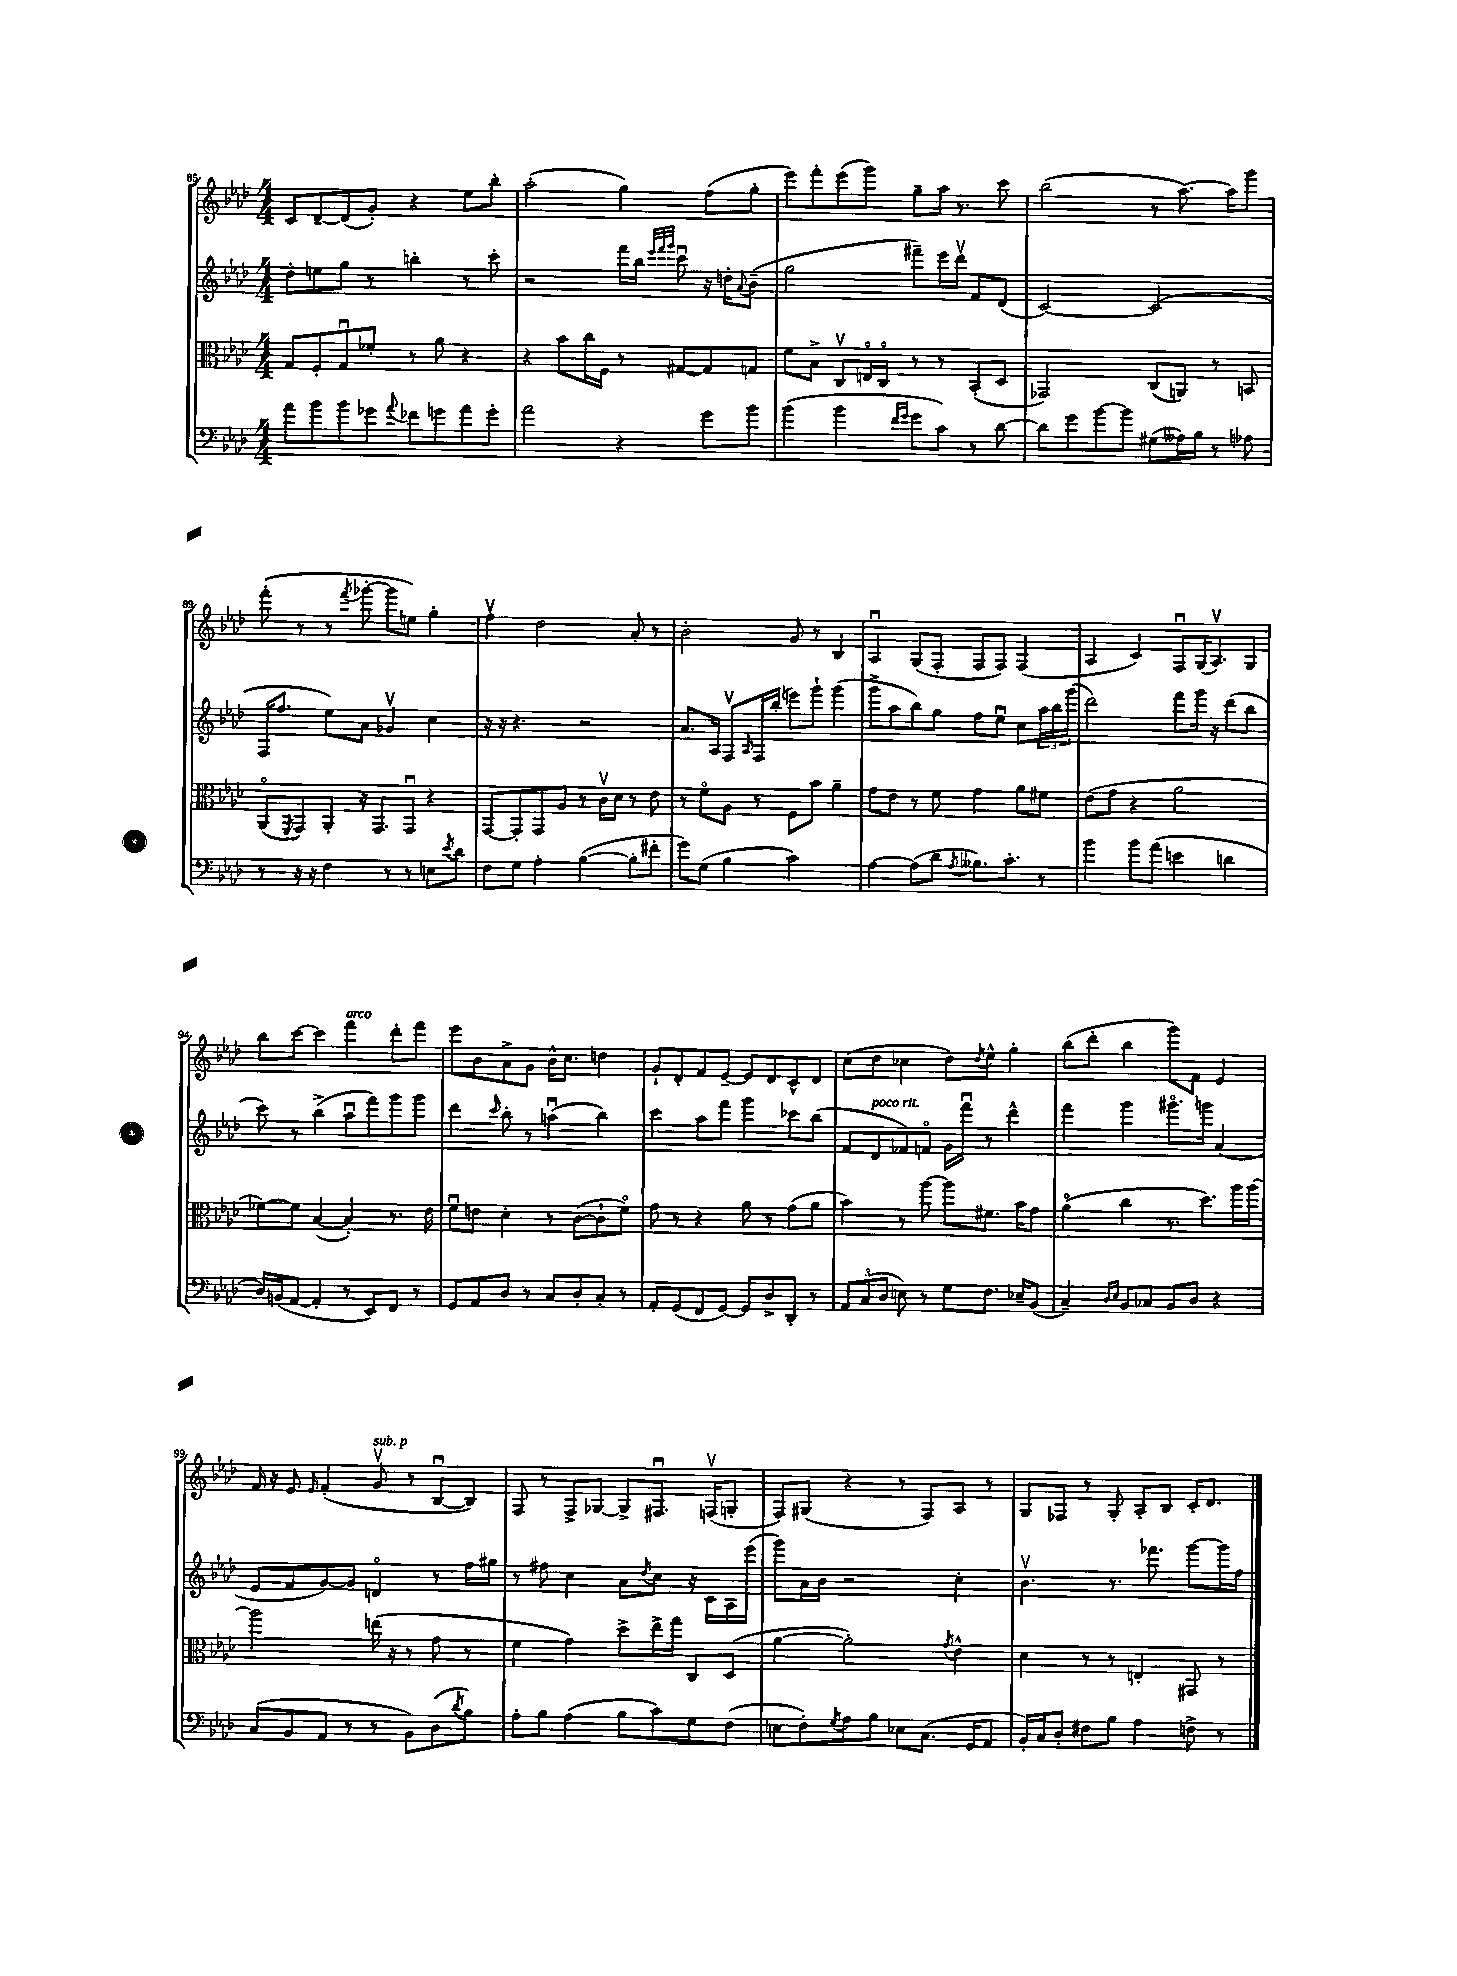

**kern	**kern	**kern	**kern
*part4	*part3	*part2	*part1
*staff4	*staff3	*staff2	*staff1
*clefF4	*clefC3	*clefG2	*clefG2
*k[b-e-a-d-]	*k[b-e-a-d-]	*k[b-e-a-d-]	*k[b-e-a-d-]
*M4/4	*M4/4	*M4/4	*M4/4
=85	=85	=85	=85
8a-\L	8G/L	8dd-'\L	8c/L
8b-\	8F'/	8een\	[8d-~/
8b-\	8Gu/	8gg\J	(8d-/]
8g-X\J	8f-X'/J	8r	8g'/J)
8qqa-/	.	.	.
8f-X\L	8r	4bbn'\	4r
8gn\	8a-\	.	.
8a-\	4r	8r	8ee-\L
8g'\J	.	8ccc'\	8bb-'\J
=86	=86	=86	=86
2a-\	4r	2r	(2aa-'\
.	8b-\L	.	.
.	16cc\L	.	.
.	16F\JJ	.	.
4r	8r	16fff\LL	4gg\)
.	.	16bb-\JJ	.
.	.	32qqeee-/LLL	.
.	.	32qqfff/	.
.	.	32qqggg/JJJ	.
.	[8G#X/L	8cccu\	.
8g\L	8G#/]	16r	(8ff\L
.	.	16ddn'\KL	.
.	.	8qqa-/	.
8b-\J	8Gn/J	(8b-~\J	8gg'\J
=87	=87	=87	=87
(4b-\	8f\L	2gg\	8eee-\L)
.	8B-^\J	.	8fff'\
4b-\	8Cv/L	.	(8eee-\
.	16En/L	.	8ggg\J)
.	16C/JJ	.	.
16qqf/LL	.	.	.
16qqg/JJ	.	.	.
8g\L	8r	8fff#X~\L)	8gg~\L
8c\J)	8r	16eee-\L	16aa-\Jk
.	.	16ddd-v\JJ	8.r
8r	(8BB-'/L	8f/L	.
[8d-\	8D-/J	(8d-/J	8ccc\
=88	=88	=88	=88
8d-\L]	2GG-X/)	[2c/)	(2bb-\
8g\	.	.	.
[8b-\	.	.	.
8b-\J]	.	.	.
(8G#X\L	(8C/L	(2c/]	8r
16A--X\L)	8AAn/J)	.	[8.aa-\)
16B-\JJ	.	.	.
8r	8r	.	.
.	.	.	16aa-\KL]
8A-X\	8BBn/	.	8ggg\J
!!LO:LB:g=z
=89	=89	=89	=89
8r	(8AA-/L	16F/KL	(8fff'\
.	.	8.ff/J	.
.	8qFF/	.	.
16r	8GG/)	.	8r
16r	.	.	.
4F\	8AA-'/J	8ee-\L)	8r
.	.	.	8qfff/
.	16r	8a-\J	[8ggg-X'\
.	8.GG/L	.	.
8r	.	4g-Xv/	8ggg-\L]
8r	8GGu/J	.	8een\J)
8En\L	4r	4cc\	4gg'\
8qe-/	.	.	.
8d-\J	.	.	.
=90	=90	=90	=90
8F\L	[8GG/L	16r	4ffv\
.	.	16r	.
8G\J	8GG'/]	4.r	.
4A-'\	8GG/	.	2dd-\
.	8A-/J	.	.
([4B-\	8r	2r	.
.	16cv\LL	.	.
.	16d-\JJ	.	.
8B-'\L]	8r	.	8a-'/
8f#X'\J	8e-\	.	8r
=91	=91	=91	=91
8g\L)	8r	8.a-/L	2b-'\
(8G\J	8f\L	.	.
.	.	16A-/Jk	.
4B-\	8A-\J	8Fv/L	.
.	.	16qqA-/	.
.	8r	16F/L	.
.	.	(16bb-'/JJ	.
2c\)	8F\L	8eeen\L)	8g/
.	8b-\J	8ggg`\J	8r
.	4a-~\	(4ggg\	4B-/
=92	=92	=92	=92
[4A-\	8g\L	8ggg^\L	4A-u/
.	8e-\J	8aa-\	.
(8A-\L]	8r	8bb-\)	(8G/L
8d-\J	8f\	8gg\J	8F'/J
8qA-/	.	.	.
8.B--X\L)	4g\	8ff\L	8F/L
.	.	8ee-u\J	8F/J)
8.c'\J	.	.	.
.	8a-\L	8cc\L	(4F/
8r	8f#X\J	24aa-\L	.
.	.	24bb-\	.
.	.	(24ggg\JJ	.
=93	=93	=93	=93
4b-\	(8e-\L	2ddd-\)	4A-/
.	8g\J	.	.
8b-\L	4r	.	4c/)
(8a-\J	.	.	.
4en\	2a-\	8fff\L	8Fu/L
.	.	16ggg\Jk	(16G/K
.	.	16r	8.A-v/)
4dn\	.	(8ddd-\L	.
.	.	8bb-\J	8G/J
!!LO:LB:g=z
=94	=94	=94	=94
16D-/LL)	[8f-X\L)	8ccc\)	8bb-\L
(16BBn/J	.	.	.
[8AA-/J	8f-\J]	8r	[8ccc\J
4AA-'/]	([4B-/	(4bb-^\	4ccc\]
!	!	!	!LO:TX:a:i:t=arco
8r	4B-'/])	8aa-u\L	4fff\
8EE-/L)	.	8fff\)	.
8FF/J	8.r	8ggg\	8ddd-'\L
8r	.	8ggg\J	8fff\J
.	16e-\	.	.
=95	=95	=95	=95
8GG/L	8fu\L	4ddd-\	8eee-\L
8AA-/	8en\J	.	8b-\
.	.	16qqccc/	.
8D-/J	4d-'\	8bb-'\	8a-^\
8r	.	8r	8g\J
8C/L	8r	(4aanu\	16b-^^\KL
.	.	.	8.cc\J
8D-'/	([8c\L	.	.
8C'/J	8c`\]	4bb-\)	4ddn\
8r	8f\J)	.	.
=96	=96	=96	=96
8AA-'/L	8g\	4ccc\	8g`/L
(8GG/	8r	.	8d-'/
8FF/	4r	8aa-\L	8f/
[8GG/J)	.	8fff\J	[8e-~/J
8GG/L]	8a-\	4ggg\	8e-/L]
8D-^/	8r	.	8d-/
8DD-'/J	(8g\L	8ccc-X\L	8c^^/
8r	8a-\J	(8bb-\J	8d-/J
=97	=97	=97	=97
12AA-/L	4b-\)	8f/L	(8cc\L
(12C/	.	.	.
!	!	!LO:TX:a:i:t=poco rit.	!
.	.	8d-/	8dd-\J
12D-/J	.	.	.
8En\)	8r	8f-X/)	4cc-X\
8r	[8aa-\	8fn/J	.
8G\L	8aa-\L]	16g\LL	8dd-\L)
.	.	16fffu\JJ	.
.	.	.	8qdd-/
8.F\J	8.f#X\J	8r	8ee-^^\J
.	.	4ddd-^^\	4gg'\
16E-X~/KL	16b-\KL	.	.
(8BB-/J	8g\J	.	.
=98	=98	=98	=98
4C~/)	(4a-\	4fff\	(8bb-\L
.	.	.	8ddd-'\J
16qqD-/LL	.	.	.
16qqE-/JJ	.	.	.
8BB-/L	4cc\	4ggg\	4bb-\
8C-X/J	.	.	.
8BB-/L	8.r	8.ggg#X\L	8ggg\L)
8D-/J	.	.	8f\J
.	8.dd-\L)	16gggn\Jk	.
4r	.	(4a-/	4e-/
.	16aa-\L	.	.
.	[16aa-\JJ	.	.
!!LO:LB:g=z
=99	=99	=99	=99
(8C/L	2aa-\]	8e-/L	16f/
.	.	.	16r
8BB-/	.	8f/	8e-/
.	.	.	16qqe-/
8AA-/J	.	[8g/)	(4f'/
8r	.	8g/J]	.
!	!	!	!LO:TX:a:i:t=sub. p
8r	(16een\	4dn/	8gv/
.	16r	.	.
8BB-\L)	8r	.	8r
(8D-\	8g\	8r	[8B-u/L
8qd-/	.	.	.
8B-\J)	8r	16ff\LL	8B-/J])
.	.	16gg#X\JJ	.
=100	=100	=100	=100
8A-'\L	4f\	8r	8F/
8B-\J	.	8ff#X\	8r
(4A-\	4g\)	4cc\	8F^/L
.	.	.	[8G-X/J
8B-\L	8dd-^\L	8a-\L	8G-^/L]
.	.	8qdd-/	.
8c\)	16ee-^\L	8cc\J	8.F#Xu/J
.	16gg\JJ	.	.
8G\	8C/L	16r	.
.	.	16c\LL	(16Fnv/KL
(8F\J	(8D-/J	16A-\	8Gn'/J
.	.	(16eee-\JJ	.
=101	=101	=101	=101
8En\L	[4a-\	8ggg\L)	8F/L)
8F'\)	.	16a-\L	(8G#X/J
.	.	16b-\JJ	.
8qG/	.	.	.
8A-\	2a-'\])	2r	4r
8B-\J	.	.	.
8E-X\L	.	.	8r
(8.C\J	.	.	8F/L)
.	8qg/	.	.
.	4e-^^\	4cc'\	8A-/J
16GG/KL	.	.	.
8AA-/J	.	.	8r
=102	=102	=102	=102
16BB-'/LL)	4d-\	4.b-v\	8G/L
16C/J	.	.	.
8D-'/J	.	.	8F-X/J
8F#X\L	8r	.	8r
8B-\J	8r	8.r	8G'/
4A-\	4En'/	.	8A-'/L
.	.	8.fff-X\	.
.	.	.	8B-/J
8Fn^\	8GG#X/	[8ggg\L	16c'/KL
.	.	.	8.d-/J
8r	8r	16ggg\L]	.
.	.	16ff\JJ	.
==	==	==	==
*-	*-	*-	*-
